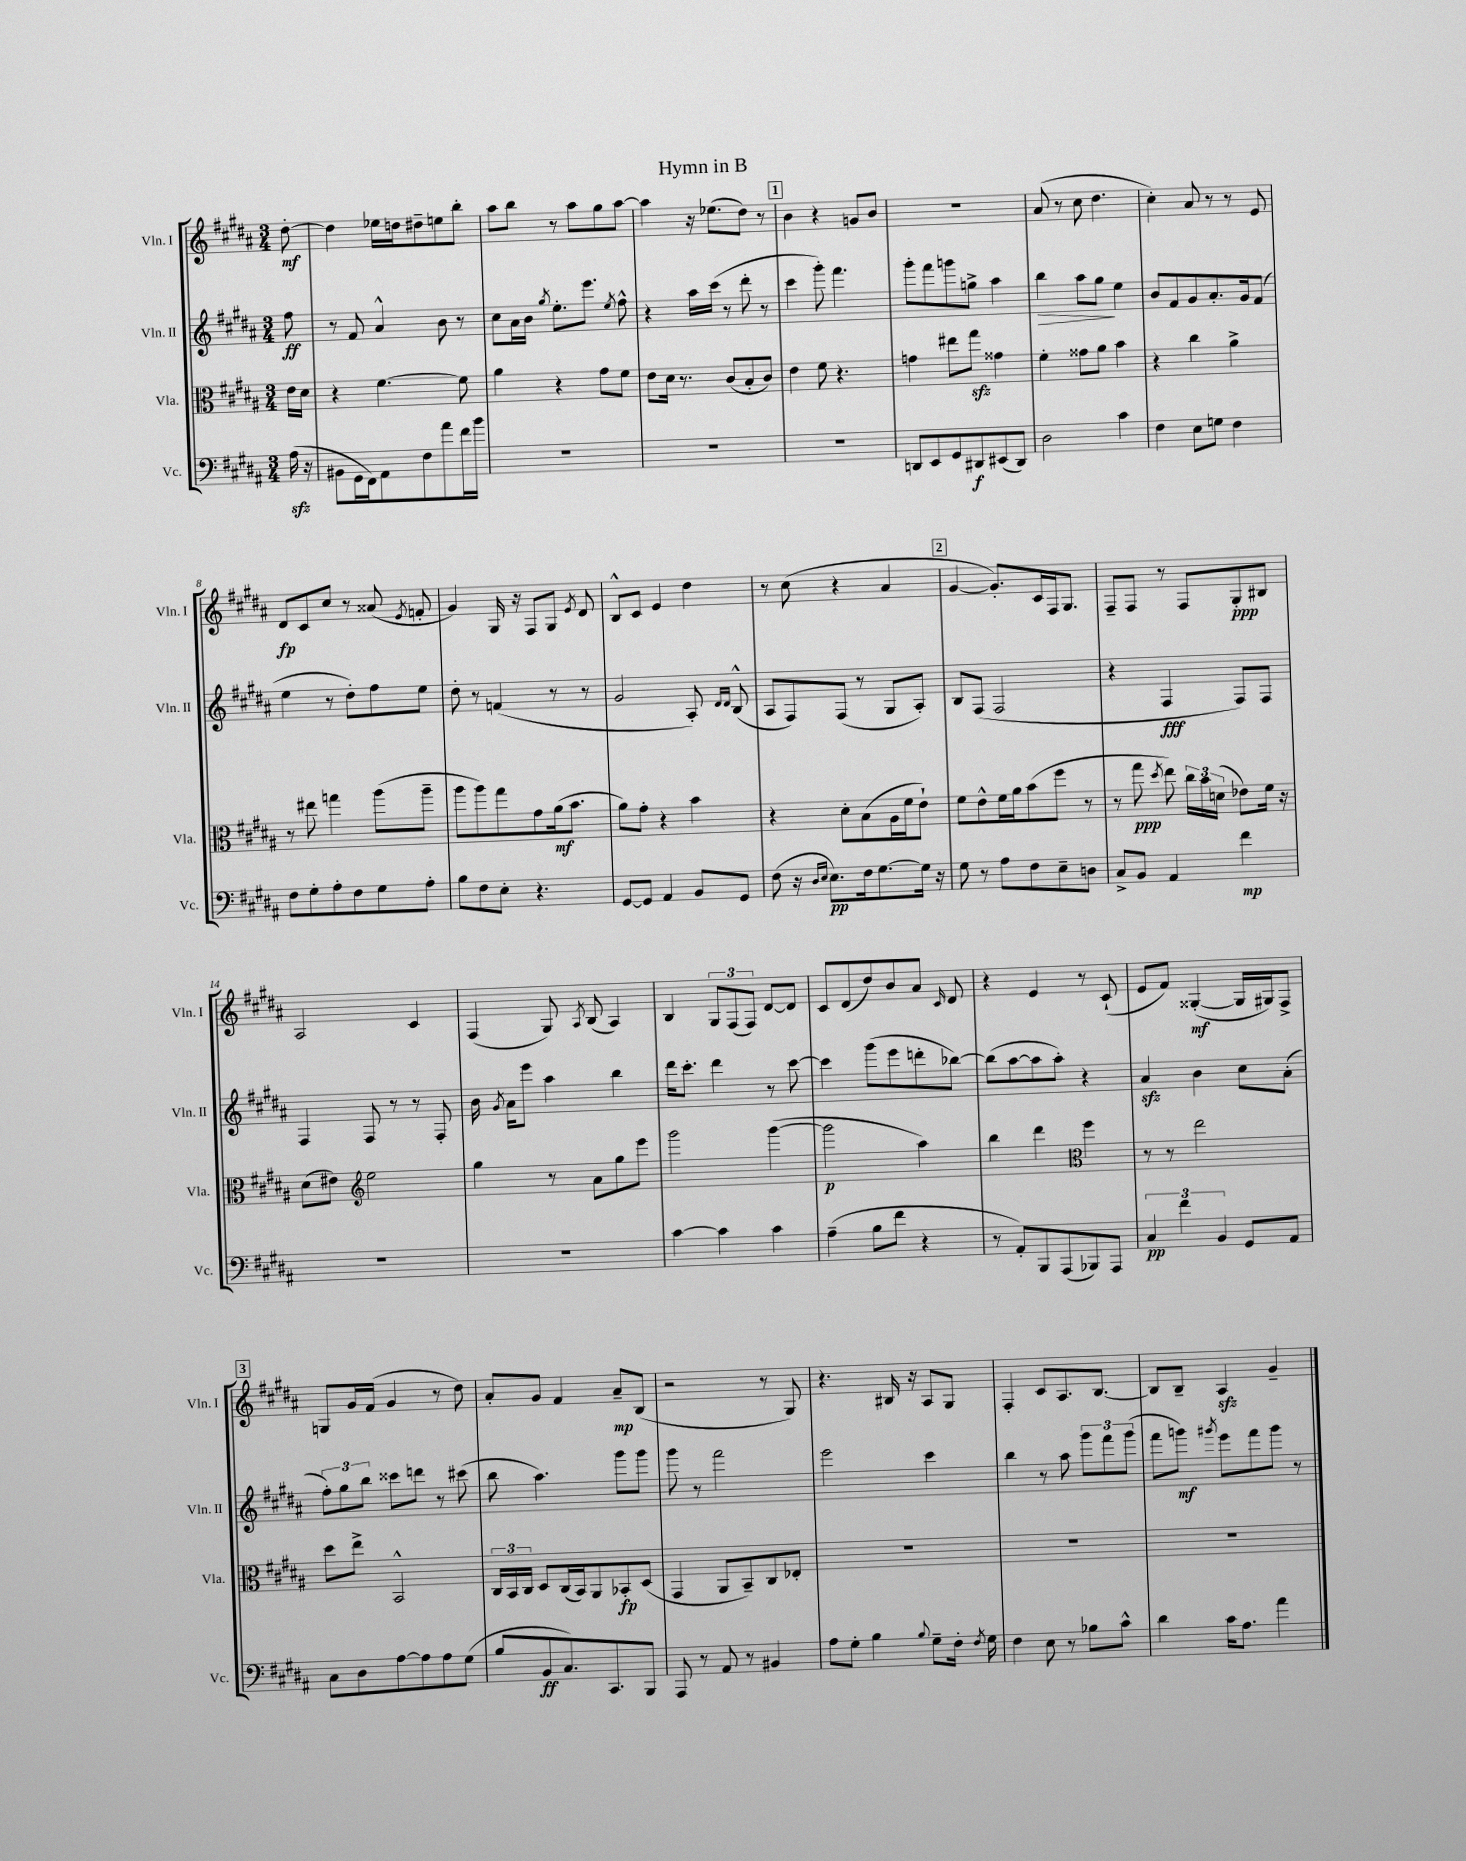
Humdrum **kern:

**kern	**kern	**kern	**kern
*staff4	*staff3	*staff2	*staff1
*clefF4	*clefC3	*clefG2	*clefG2
*k[f#c#g#d#a#]	*k[f#c#g#d#a#]	*k[f#c#g#d#a#]	*k[f#c#g#d#a#]
*M3/4	*M3/4	*M3/4	*M3/4
(16A#\	16e\LL	8ff#\	[8dd#'\
16r	16d#\JJ	.	.
=	=	=	=
8BB#\L	4r	8r	4dd#\]
16GG#\L	.	8f#/	.
16FF#\J)	.	.	.
8AA#\	[4.f#\	4a#^^/	16ee-\LL
.	.	.	16dd\J
8F#\	.	.	8dd#~\
8a#\	.	8b\	8ee\
16f#\L	8f#\]	8r	8bb'\J
16b\JJ	.	.	.
=	=	=	=
2.r	4a#\	8cc#\L	8aa#\L
.	.	16a#\L	8bb\J
.	.	16b\JJ	.
.	.	8qgg#/	.
.	4r	8.ee'\L	8r
.	.	.	8aa#\L
.	.	8.eee\J	.
.	8g#\L	.	8gg#\
.	.	8qee/	.
.	8f#\J	8ff#^^\	[8aa#\J
=	=	=	=
2.r	8e\L	4r	4aa#\]
.	16d#\Jk	.	.
.	8.r	.	.
.	.	16aa#\LL	16r
.	.	(16ccc#\JJ	(8.ee-\L
.	(8c#/L	8r	.
.	8B'/	8ddd#'\	8dd#\J)
.	8c#/J)	8r	8r
=	=	=	=
2.r	4e\	4ccc#\	4b\
.	8f#\	8ggg#'\)	4r
.	4.r	4.fff#\	.
.	.	.	8g/L
.	.	.	8b/J
=	=	=	=
8DD/L	4g\	8ggg#'\L	2.r
8EE/	.	8fff#\	.
8GG#/	8ee#\L	8ggg\	.
8DD#/	8gg#\J	8gg^\J	.
(8EE#/	4g##\	4aa#\	.
8DD#/J)	.	.	.
=	=	=	=
2D#\	4f#'\	4bb\	(8a#/
.	.	.	8r
.	8g##\L	8aa#\L	8cc#\
.	8a#\J	8gg#\J	4.dd#\
4c#\	4b\	4ee\	.
=	=	=	=
4F#\	4r	8b/L	4cc#'\)
.	.	8f#/	.
8E\L	4cc#\	8g#/	8a#/
8G\J	.	8.a#'/	8r
4F#\	4a#^\	.	8r
.	.	16g#/k	.
.	.	(8f#/J	8e/
=	=	=	=
8F#\L	8r	4ee\	8d#/L
8G#'\	8ee#\	.	8c#/
8A#'\	4gg\	8r	8cc#/J
8F#\	.	8dd#'\L)	8r
8G#\	(8aa#\L	8ff#\	(8a##/
.	.	.	8qe/
8A#'\J	8aa#~\J	8ee\J	8f'/
=	=	=	=
8B\L	8aa#\L	8dd#'\	4g#/)
8F#\	8aa#\)	8r	.
8E'\J	8gg#\	(4f/	16G#/
.	.	.	16r
4.r	8g#\	.	8F#/L
.	(16a#\k	8r	8G#/J
.	8.b\J	.	.
.	.	.	8qe/
.	.	8r	8d#/
=	=	=	=
[8GG#/L	8a#\L)	2g#/	8B^^/L
8GG#/]J	8g#'\J	.	8c#/J
4AA#/	4r	.	4e/
8BB/L	4b\	8A#'/)	4dd#\
.	.	16qqd#/LL	.
.	.	16qqd#/JJ	.
8GG#/J	.	(8B^^/	.
=	=	=	=
(8F#\	4r	8A#/L	8r
16r	.	8F#/)	(8cc#\
16qqD#/LL	.	.	.
16qqE/JJ	.	.	.
8.E\L)	.	.	.
.	8d#'\L	(8F#/J	4r
16F#\k	(8B\	8r	.
[8.G#\	.	.	.
.	16A#\L	8G#/L	4a#/
.	16f#\J	.	.
16G#\]Jk	8e`\J)	8A#'/J)	.
16r	.	.	.
=	=	=	=
8G#\	8f#\L	8B/L	[4g#/
8r	8e^^\	(8F#/J	.
8A#\L	16f#\L	2F#/	8.g#'/]L)
.	16a#\J	.	.
8F#\	(8b\	.	.
.	.	.	16c#/L
8E~\	8ff#\J	.	16F#/J
.	.	.	8.G#/J
8D\J	8r	.	.
=	=	=	=
8C#^/L	8r	4r	8F#~/L
8BB/J	8gg#\	.	8F#/J
.	8qdd#/	.	.
4AA#/	8ee\)	4F#/	8r
.	24cc#\LL	.	8F#/L
.	24b\	.	.
.	(24d\JJ	.	.
4f#\	8e-\L)	8F#/L)	8G#'/
.	16f#\Jk	8F#/J	8B#/J
.	16r	.	.
=	=	=	=
2.r	(8d#\L	4F#/	2A#/
.	8e#\J)	.	.
*	*clefG2	*	*
.	2ee\	8F#/	.
.	.	8r	.
.	.	8r	4c#/
.	.	8F#'/	.
=	=	=	=
2.r	4gg#\	16b\	(4F#/
.	.	8qg#/	.
.	.	16a#\LK	.
.	.	8eee\J	.
.	8r	4aa#\	8G#/)
.	.	.	8qA#/
.	8a#\L	.	(8B/
.	8gg#\	4bb\	4A#/)
.	8eee\J	.	.
=	=	=	=
[4c#\	2ggg#\	16ddd#\LK	4B/
.	.	8.ccc#'\J	.
4c#\]	.	4ddd#\	12G#/L
.	.	.	(12F#/
.	.	.	12F#/J)
4c#\	([4ggg#\	8r	[8d#/L
.	.	[8ccc#\	8d#/]J
=	=	=	=
(4A#~\	2ggg#\]	4ccc#\]	8c#/L
.	.	.	(8d#/
8B\L	.	(8ggg#\L	8dd#/)
8f#\J	.	8eee\	8b/
4r	4aa#\)	8ddd'\	8a#/J
.	.	.	16qqc#/
.	.	[8bb-\J)	8d#/
=	=	=	=
8r	4bb\	(8bb-\]L	4r
8AA#'/L)	.	[8aa#\	.
8BBB/	4ddd#\	8aa#\]	4e/
(8AAA#/	.	8aa#'\J)	.
*	*clefC3	*	*
8BBB-/)	4ff#\	4r	8r
8AAA#/J	.	.	(8c#`/
=	=	=	=
6C#/	8r	4a#/	8e/L
.	8r	.	8f#/J)
6f#\	.	.	.
.	2ee\	4b\	([4G##'/
6BB/	.	.	.
8GG#/L	.	8cc#\L	16G##/]LL
.	.	.	16G#/J)
8AA#/J	.	(8a#'\J	8F#^/J
=	=	=	=
8C#\L	8dd#\L	12ff#'\L)	8G/L
.	.	12gg#\	.
8D#\	8ee^\J	.	16g#/L
.	.	12bb\J	.
.	.	.	(16f#/JJ
[8A#\	2BB^^/	8ccc##\L	4g#/
8A#\]	.	8ddd\J	.
8A#\	.	8r	8r
(8G#\J	.	(8ccc#\	8dd#\)
=	=	=	=
8B/L	24C#/LL	8bb\	8a#'/L
.	24BB/	.	.
.	24C#/JJ	.	.
8BB/	8D#/L	4.aa#\)	8g#/J
8.C#/)	(16C#/L	.	4f#/
.	16BB/J)	.	.
.	8AA#/	.	.
8.CC#/	.	.	.
.	8BB-'/	8ggg#\L	8a#~/L
8BBB/J	(8D#/J	8ggg#\J	(8B/J
=	=	=	=
8AAA#/	4GG#/	8ggg#\	2r
8r	.	8r	.
8AA#/	8AA#/L	2fff#\	.
8r	8BB~/)	.	.
4BB#/	8C#/	.	8r
.	8E-'/J	.	8G#/)
=	=	=	=
8A#\L	2.r	2eee\	4.r
8G#'\J	.	.	.
4B\	.	.	.
.	.	.	16B#/
.	.	.	16r
8qqB/	.	.	.
8G#~\L	.	4ccc#\	8A#/L
16F#'\Jk	.	.	8G#/J
8qF#/	.	.	.
16G#\	.	.	.
=	=	=	=
4F#\	2.r	4bb\	4F#'/
8E\	.	8r	8c#/L
8r	.	8aa#\	8.A#/
8B-\L	.	12ggg#\L	.
.	.	.	[8.B/J
.	.	12fff#\	.
8c#^^\J	.	.	.
.	.	(12ggg#\J	.
=	=	=	=
4d#\	2.r	8fff#\L	8B/]L
.	.	8ggg\J)	8B~/J
.	.	8qggg#/	.
16c#\LK	.	8eee\L	4A#/
8.A#\J	.	.	.
.	.	8fff#\	.
4a#\	.	8ggg#\J	4g#~/
.	.	8r	.
==	==	==	==
*-	*-	*-	*-
